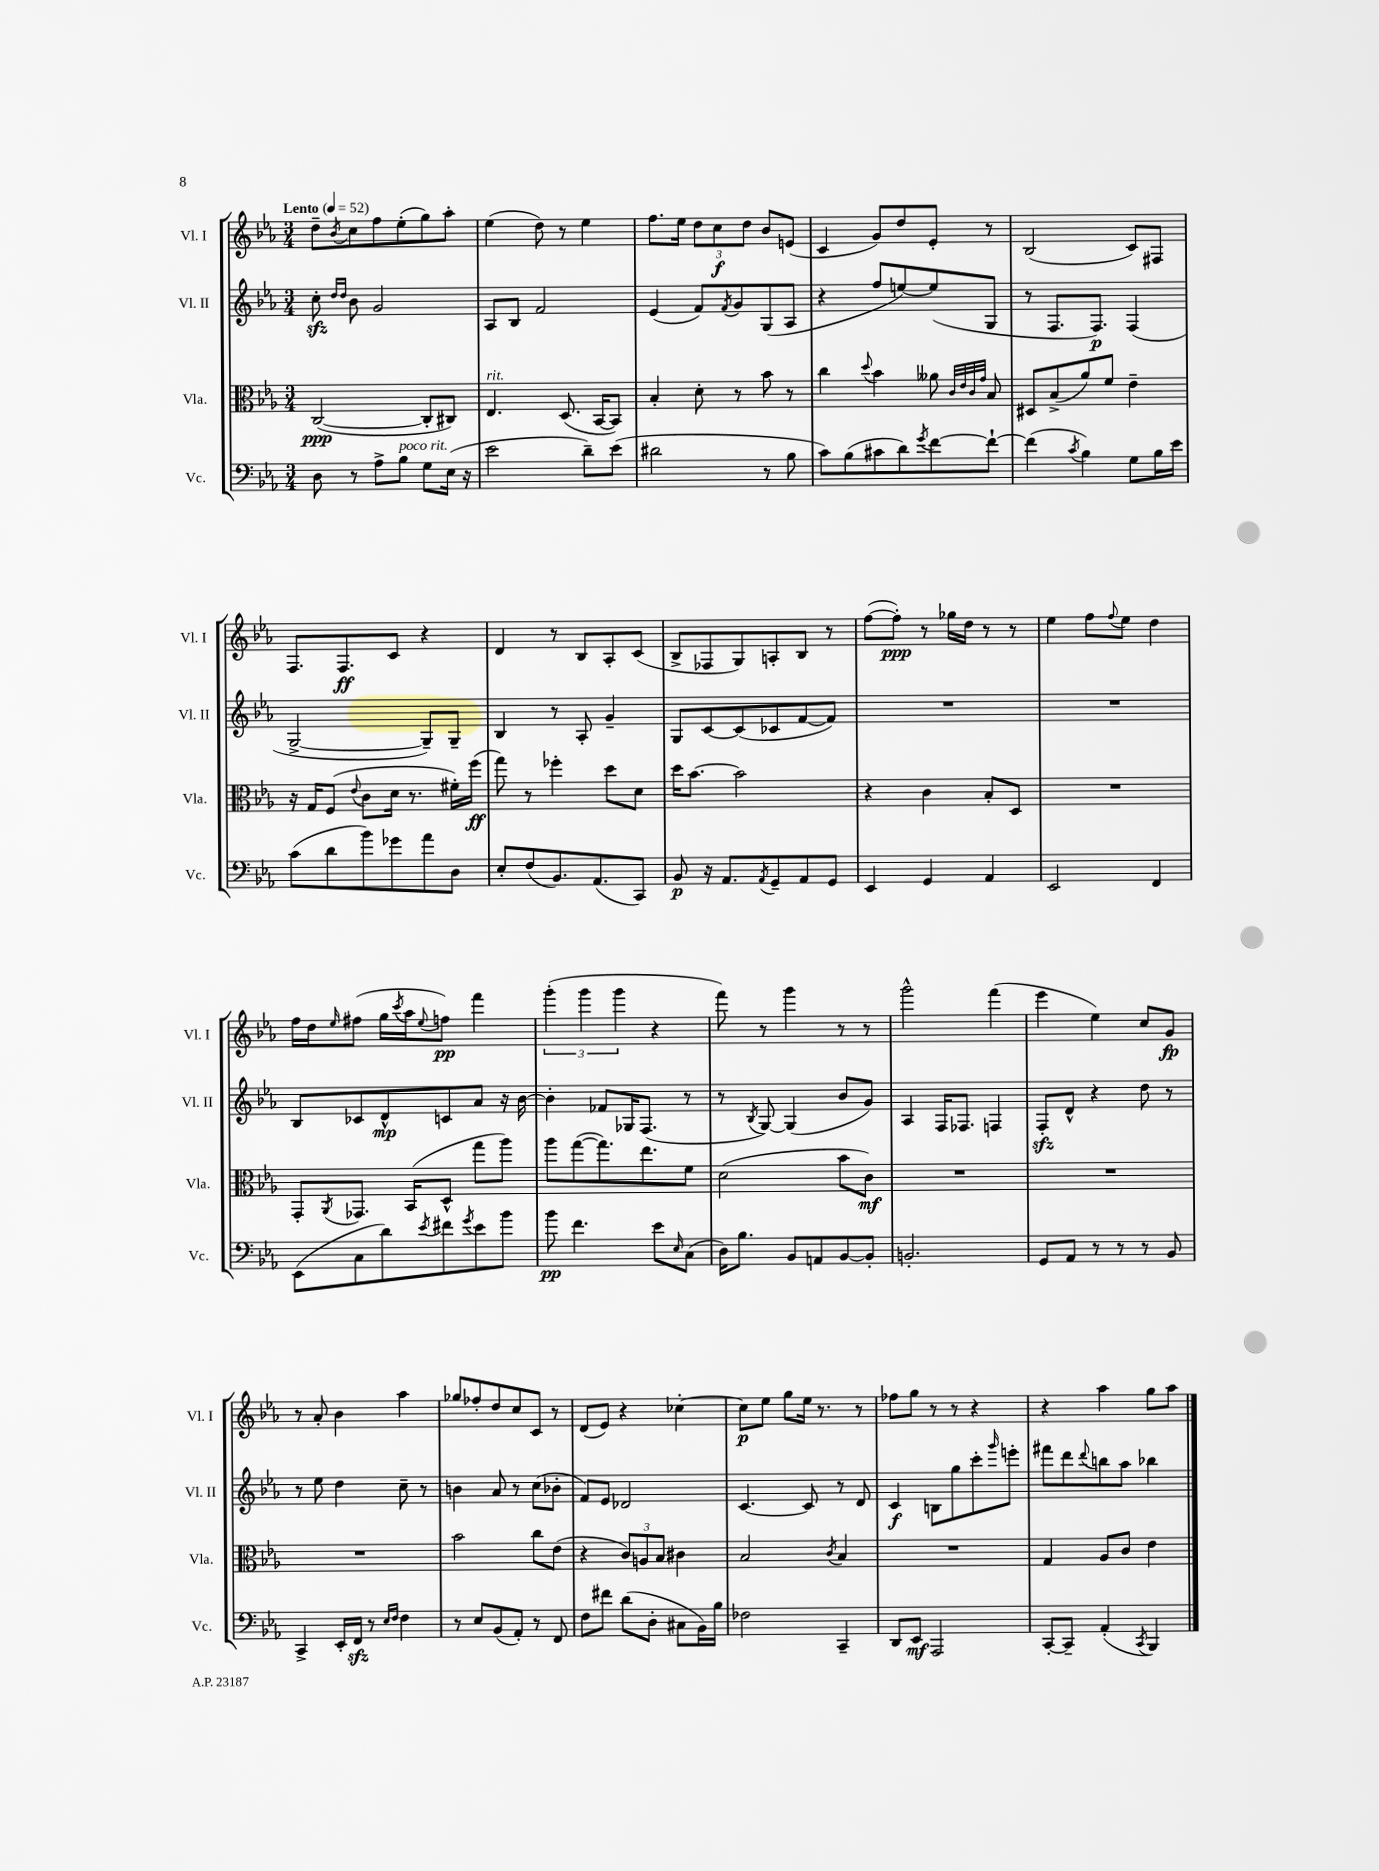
<<
\new StaffGroup <<
\new Staff = "s0" \with { instrumentName = "Vl. I" shortInstrumentName = "Vl. I" } {
    \clef treble \key ees \major \numericTimeSignature \time 3/4 \tempo "Lento" 4 = 52
    d''8-- \acciaccatura { bes'8 } c''8 f''8 ees''8-.( g''8) aes''8-. |
    ees''4( d''8) r8 ees''4 |
    f''8. ees''16 \tuplet 3/2 { d''8 c''8\f d''8 } bes'8 e'8( |
    c'4 g'8) d''8 ees'8-. r8 |
    bes2( c'8) fis8 |
    f8. f8.\ff c'8 r4 |
    d'4 r8 bes8 aes8-. c'8( |
    bes8-> fes8 g8) a8-. bes8 r8 |
    f''8~( f''8-.\ppp) r8 ges''16 d''16 r8 r8 |
    ees''4 f''8 \appoggiatura { f''8 } ees''8 d''4 |
    f''16 d''16 \grace { ees''16 } fis''8( g''16 \acciaccatura { c'''8 } aes''16 \appoggiatura { ees''8 } f''8\pp) f'''4 |
    \tuplet 3/2 { g'''4-.( g'''4 g'''4 } r4 |
    f'''8) r8 g'''4 r8 r8 |
    g'''2-^ f'''4( |
    ees'''4 ees''4) c''8 g'8\fp |
    r8 aes'8-. bes'4 aes''4 |
    ges''8 fes''8-. d''8 c''8 c'8 r8 |
    d'8( ees'8) r4 ces''4~-. |
    ces''8\p ees''8 g''8 ees''16 r8. r8 |
    fes''8 g''8 r8 r8 r4 |
    r4 aes''4 g''8 aes''8 \bar "|." |
}
\new Staff = "s1" \with { instrumentName = "Vl. II" shortInstrumentName = "Vl. II" } {
    \clef treble \key ees \major \numericTimeSignature \time 3/4
    c''8-.\sfz \grace { d''16 d''16 } bes'8 g'2 |
    aes8 bes8 f'2 |
    ees'4( f'8) \acciaccatura { f'8 } g'8 g8( aes8 |
    r4 f''8 e''8~) e''8( g8 |
    r8 f8. f8.\p) f4( |
    g2~-> g8--) g8-- |
    bes4 r8 aes8-. g'4-- |
    g8 c'8~ c'8( ces'8 f'8~ f'8) |
    R2. |
    R2. |
    bes8 ces'8 d'8-^\mp c'8 aes'8 r16 bes'16~ |
    bes'4-. fes'8 ges16 f8.( r8 |
    r8 \acciaccatura { bes8 } g8~) g4( bes'8 g'8) |
    aes4 f16 fes8. f4 |
    f8-.\sfz d'8-^ r4 d''8 r8 |
    r8 ees''8 d''4 c''8-- r8 |
    b'4 aes'8 r8 c''8( bes'8-. |
    f'8) ees'8 des'2 |
    c'4.~ c'8 r8 d'8 |
    c'4\f b8 g''8 c'''8-. \grace { g'''16 } e'''8-. |
    fis'''8 d'''8 \appoggiatura { d'''8 } b''8 aes''8 bes''4 \bar "|." |
}
\new Staff = "s2" \with { instrumentName = "Vla." shortInstrumentName = "Vla." } {
    \clef alto \key ees \major \numericTimeSignature \time 3/4
    c2~\ppp( c8-. cis8) |
    ees4.^\markup { \italic "rit." } d8.( bes,16~ bes,8) |
    bes4-. d'8-. r8 bes'8 r8 |
    c''4 \appoggiatura { d''8 } bes'4 aeses'8 \grace { c'32 ees'32 c'32 g'32 } bes8 |
    dis8 bes8->( aes'8) f'8 ees'4-- |
    r16 g16 f8( \appoggiatura { ees'8 } c'8 d'16 r8. fis'16-.) f''16\ff( |
    g''8) r8 fes''4-. d''8 d'8 |
    d''16 bes'8.~ bes'2 |
    r4 c'4 bes8-. d8 |
    R2. |
    g,8-. \acciaccatura { aes,8 } ges,8. bes,16( d8-^ g''8 aes''8) |
    aes''8 g''8~( g''8.) ees''8. f'8 |
    d'2( bes'8 c'8\mf) |
    R2. |
    R2. |
    R2. |
    bes'2 c''8 ees'8( |
    r4 \tuplet 3/2 { c'8) a8 bes8 } cis'4 |
    bes2 \acciaccatura { c'8 } bes4 |
    R2. |
    g4 aes8 c'8 ees'4 \bar "|." |
}
\new Staff = "s3" \with { instrumentName = "Vc." shortInstrumentName = "Vc." } {
    \clef bass \key ees \major \numericTimeSignature \time 3/4
    d8 r8 aes8-> bes8^\markup { \italic "poco rit." } g8 ees16( r16 |
    ees'2 d'8--) ees'8( |
    dis'2 r8 bes8 |
    c'8) bes8( cis'8 d'8) \acciaccatura { g'8 } f'8~ f'8~-! |
    f'4( \acciaccatura { c'8 } bes4) g8 bes16 ees'16 |
    c'8( d'8 bes'8) ges'8 aes'8 d8 |
    ees8-. f8( bes,8.) aes,8.( c,8) |
    bes,8\p r16 aes,8. \acciaccatura { aes,8 } g,8-- aes,8 g,8 |
    ees,4 g,4 aes,4 |
    ees,2 f,4 |
    ees,8( c8 d'8) \acciaccatura { ees'8 } fis'8 \acciaccatura { g'8 } ees'8 bes'8 |
    bes'8\pp f'4. ees'8 \grace { ees16 } c8( |
    d16) bes8. bes,8 a,8 bes,8~ bes,8-. |
    b,2.-. |
    g,8 aes,8 r8 r8 r8 bes,8 |
    c,4-> ees,16-. f,16\sfz r8 \grace { ees16 f16 } f4 |
    r8 ees8 bes,8( aes,8-.) r8 f,8 |
    f8 fis'8 d'8( d8-. cis8 bes,16) bes16 |
    fes2 c,4-- |
    d,8 ees,8\mf aes,,2 |
    c,8~-. c,8-- aes,4-.( \acciaccatura { c,8 } bes,,4) \bar "|." |
}
>>
>>
\layout { \context { \Score \remove "Bar_number_engraver" } }
